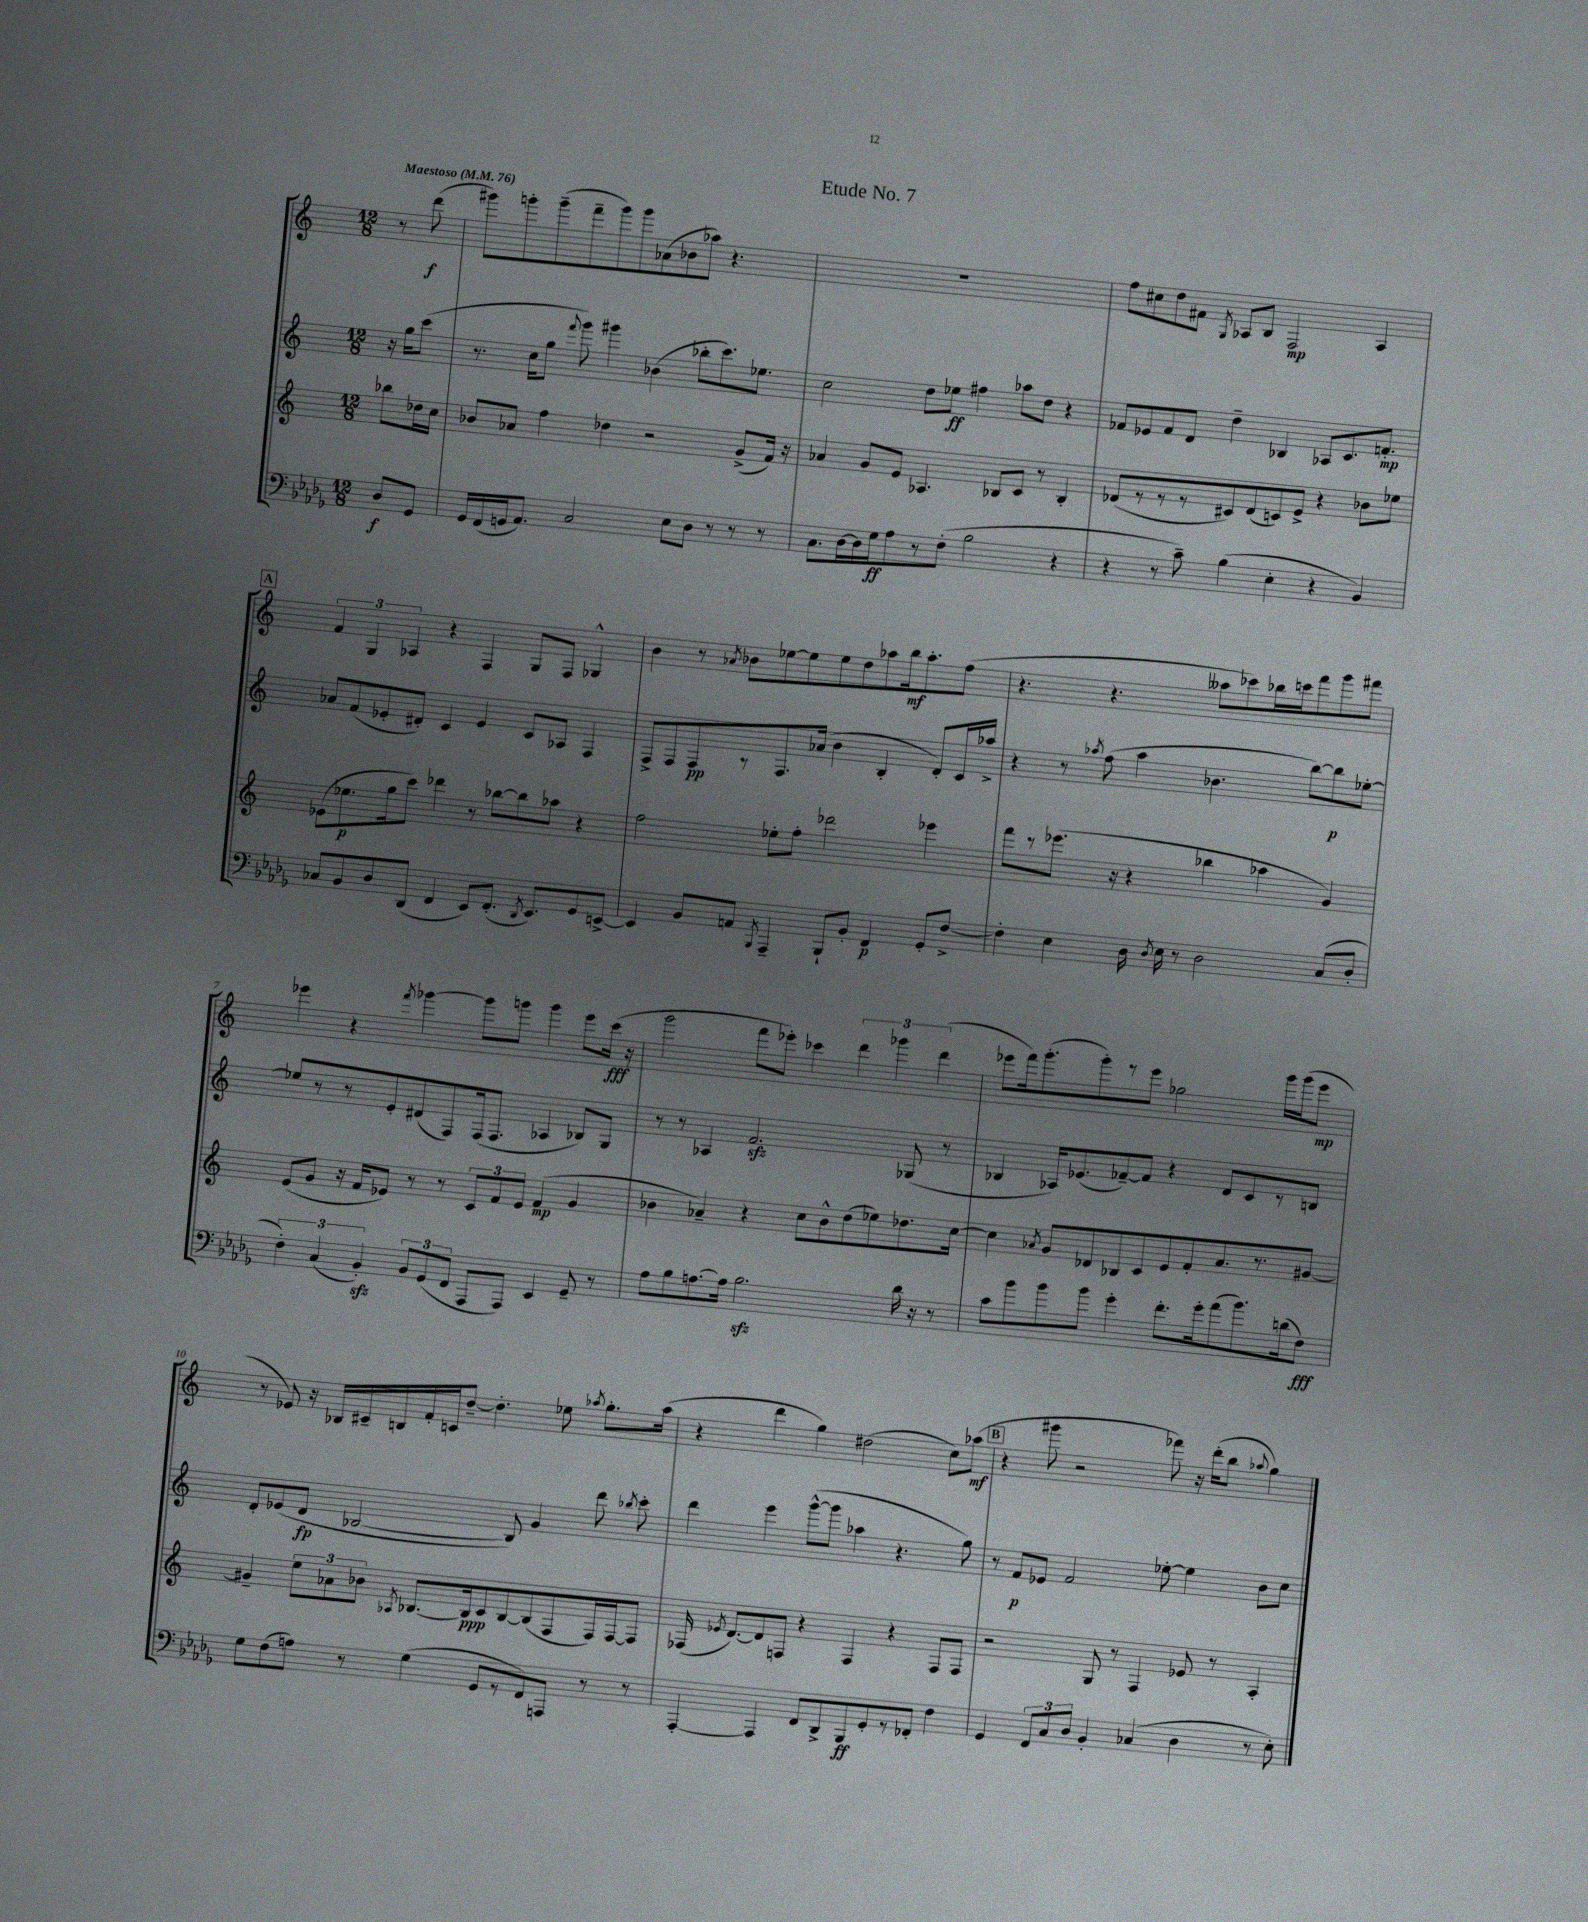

**kern	**kern	**kern	**kern
*staff4	*staff3	*staff2	*staff1
*clefF4	*clefG2	*clefG2	*clefG2
*k[b-e-a-d-g-]	*k[]	*k[]	*k[]
*M12/8	*M12/8	*M12/8	*M12/8
*MM76	*MM76	*MM76	*MM76
8D-/L	8bb-\L	16r	8r
.	.	16gg\LK	.
8GG-/J	16dd-\L	(8ccc\J	(8ddd\
.	16cc\JJ	.	.
=	=	=	=
16GG-/LL	8b-/L	8.r	8ggg#\L)
(16FF/	.	.	.
16GG/J	8a-/J	.	8ggg'\
8.AA-/J)	.	16cc\LK	.
.	4ff\	8gg\J	(8ggg~\
.	.	8qqfff/	.
2C/	.	8ggg\)	8fff~\
.	4dd-\	4ggg#\	8ggg\)
.	.	.	8ggg\
.	2r	(4b-\	(8a-\
8E-\L	.	.	8b-\
8D-\J	.	8bb-'\L	8aa-\J)
8r	.	8.ccc\)	4.r
8r	(8g^/L	.	.
.	.	8.ee-\J	.
8r	16f/Jk)	.	.
.	16r	.	.
=	=	=	=
8.C\L	4a-/	2cc\	1.r
[16D-\L	.	.	.
16D-\]	8g/L	.	.
16G-\J	.	.	.
8A-\	8e/J	.	.
8r	4.A-/	8dd\L	.
(8F'\J	.	8ee-\J	.
2B-\	.	4ff#\	.
.	8B-/L	.	.
.	8c/J	8aa-\L	.
.	8r	8dd\J	.
4r	4B-'/	4r	.
=	=	=	=
4r	(8d-/L	8f-/L	8ff\L
.	8r	8e-/	8cc#\
8r	8r	8f-/	8dd\
8c~\)	8r	8d/J	8f#\J
.	.	.	8qG/
(4B-\	8c#/)	4dd~\	8A-/L
.	(8d-/	.	8B/J
4E-'\	8c/)	4B-/	2F/
.	8e^/J	.	.
4r	4r	8A-/L	.
.	.	8.c/	.
4BB-/)	8b-\L	.	4A-/
.	.	8.f'/J	.
.	8ee-\J	.	.
=	=	=	=
8C-/L	(8e-\L	8a-/L	6f/
8BB-/	8.ee-\	(8f/	.
.	.	.	6G/
8D-/	.	8e-'/	.
.	16gg\k	.	.
.	.	.	6A-/
(8DD-/J	8ccc\J)	8d#'/J)	.
4FF/	4ddd-\	4c/	4r
8EE-/L)	8r	4e-/	4F/
(8.FF'/J	[8bb-\L	.	.
.	8bb-\]	8c/L	8G/L
8qDD-/	.	.	.
8.EE-/L)	.	.	.
.	8aa-\J	8A-/J	8F/J
8GG-/	4r	4F/	4G-^^/
[8EE^/J	.	.	.
=	=	=	=
4EE/]	2ff\	8F^/L	4b\
.	.	8F/	.
8BB-/L	.	8F/	8r
.	.	.	8qa-/
8AA/J	.	8r	8b-\L
8qBBB-/	.	.	.
4AAA-~/	8ee-'\L	8.F/	[8ee-\
.	8ff'\J	.	8ee-\]
.	.	(16a-/Jk	.
8BBB-`/L	2ddd-\	4b\	8ee-\
8BB-'/J	.	.	8dd\
4FF/	.	4B'/	8aa-\
.	.	.	16bb\k
.	.	.	8.aa-'\
8GG-'/L	4eee-\	8d'/L)	.
[8F^/J	.	16c/L	(8ff\J
.	.	16aa-^/JJ	.
=	=	=	=
4F'\]	8fff\L	4r	4.r
.	8r	.	.
4E-\	(8.eee-\J	8r	.
.	.	8qaa-/	.
.	.	(8ff\	4.r
.	16r	.	.
16D-\	4r	4aa-\	.
8qD-/	.	.	.
16E-\	.	.	.
8r	.	.	.
2D-\	4bb-\	4.b-\	8aa--\L
.	.	.	8ccc-\)
.	4aa-\	.	16bb-\L
.	.	.	16ccc\J
.	.	[8bb\L)	8fff\
(8C/L	4g/)	8bb\]	8ggg\
8D-'/J	.	[8ee-'\J	8fff#\J
=	=	=	=
6F'\)	(8e/L	8ee-/]L	4eee-\
.	8g/J	8r	.
(6C/	.	.	.
.	16r	8r	4r
.	16f/LK	.	.
6BB-'/)	.	.	.
.	8e-/J)	8e'/	.
.	.	.	8qfff/
12BB-/L	8r	(8d#/	[4ggg-\
(12GG-/	.	.	.
.	8r	8F/)	.
12FF/J	.	.	.
8AAA-/L	12c/L	(16F/k	8ggg-\]L
.	.	8.F/J	.
.	12f/	.	.
8AAA-/J)	.	.	8ggg\J
.	12e-/J	.	.
4EE-/	(4f/	4A-/	4ggg\
8GG-~/	4g/	8B-/L)	8eee-\L
8r	.	8G/J	(16ccc\Jk
.	.	.	16r
=	=	=	=
8A-\L	4b-\	8r	2ggg\
8B-\	.	8r	.
[8.A\	4a-~/)	4A-/	.
16A\]Jk	.	.	.
2.B-\	4r	2.f/	8fff\L
.	.	.	8eee-'\J)
.	8cc\L	.	4ccc-\
.	8b-^^\	.	.
.	(8dd\	.	6ddd\
.	8ee-\)	.	.
.	.	.	6ggg-\
16d-\	8.dd-\	(8G-/	.
16r	.	.	.
.	.	.	(6ddd\
8r	.	8r	.
.	[16cc\Jk	.	.
=	=	=	=
8c\L	4cc\]	4B-/	8eee-\L
8b-\	.	.	16fff\k)
.	.	.	(8.ggg'\
.	8qa-/	.	.
8b-\	8g/L	16A-/LK)	.
.	.	(8.e-/	.
8b-\J	8d-/	.	8ggg'\)
4g-'\	8B-/	[8f-~/)	8r
.	8c/	8f-/]J	8eee-\J
8.f'\L	8e/	4r	2gg-\
.	8f'/	.	.
16g-'\k	.	.	.
(8a-\	8.a-/	8d/L	.
8.b-\)	.	8c/	.
.	8.r	.	.
.	.	8r	16ggg\LL
(16d\k	.	.	(16ggg\J
8F\J)	[8g#/J	8B/J	8eee-\J
=	=	=	=
8G-\L	4g#~/]	8d'/L	8r
(8F\	.	(8e-/	8e-/)
8A\J)	12ee\L	8d/J	16r
.	.	.	16B-/LL
.	12a-\	.	.
8r	.	[2B-/	16c#~/
.	12b-\J	.	.
.	.	.	16B/
.	8qA-/	.	.
(4G-\	[8.B-/L	.	16f'/
.	.	.	16c/J
.	.	.	[8dd~/J
.	16B-/]k	.	.
8GG-/L	8c/	.	4.dd'\]
8r	[8B-/	8B-/])	.
8FF/)	(8B-/]	4g/	.
8AAA/J	8F/	.	8ee-\
.	.	.	8qaa-/
8r	16F/L)	8ddd\	8.gg'\L
.	[16F/J	.	.
.	.	8qbb-/	.
8r	8F/]J	8ccc'\	.
.	.	.	(16aa-\Jk
=	=	=	=
[4AAA-'/	(16F-/	4ddd\	4r
.	8qe-/	.	.
.	[8.d/L)	.	.
4AAA-/]	8d/]	4eee\	4ddd\
.	8F/J	.	.
8FF/L	4r	([8ggg^^\L	4gg\)
8DD-^/	.	8ggg\]J	.
8BBB-/	4F/	4aa-\	(2dd#\
8GG-'/	.	.	.
8r	4r	4.r	.
8FF-'/J	.	.	.
4F\	8F/L	.	8cc\L)
.	8F/J	8gg\)	(8aa-\J
=	=	=	=
4GG-/	2r	8r	4r
.	.	8f/L	.
12FF/L	.	8e-/J	8ggg#\
12C/	.	.	.
.	.	2f/	2r
12D-/J	.	.	.
4BB-'/	8G/	.	.
.	8r	.	.
(4C-/	4F/	.	.
.	.	[8ee-'\	8fff-\)
4D-\	8e-/	4ee-\]	16r
.	.	.	(16ddd'\LK
.	8r	.	8bb\J
.	.	.	8qqaa-/
8r	4A'/	8b\L	4gg\)
8E-'\)	.	8cc\J	.
==	==	==	==
*-	*-	*-	*-
